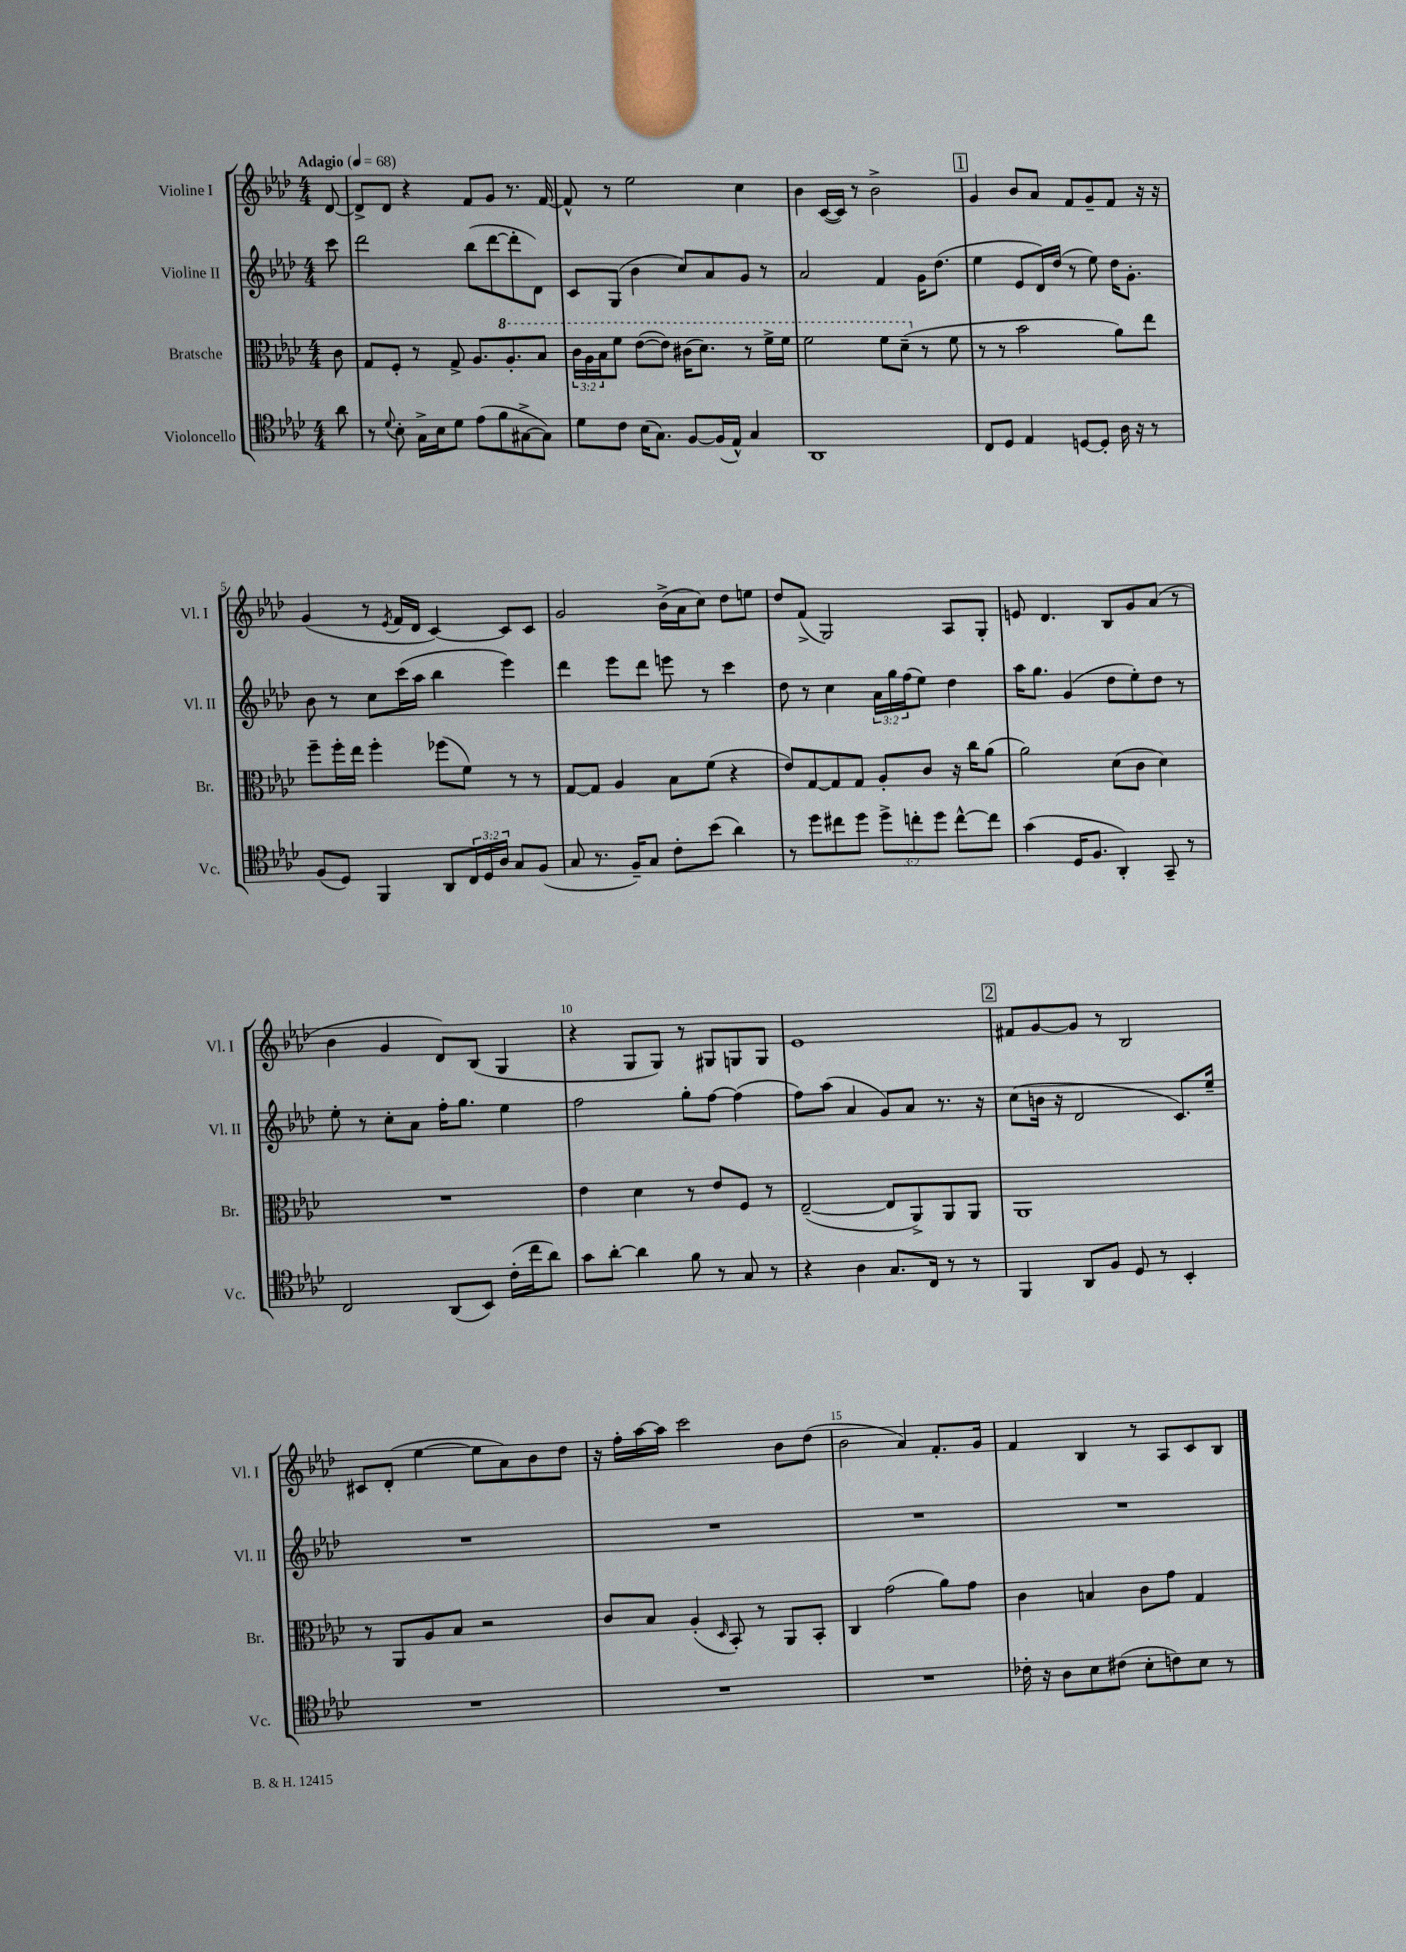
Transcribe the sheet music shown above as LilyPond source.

<<
\new StaffGroup <<
\new Staff = "s0" \with { instrumentName = "Violine I" shortInstrumentName = "Vl. I" } {
    \clef treble \key aes \major \numericTimeSignature \time 4/4 \partial 8 \tempo "Adagio" 4 = 68
    des'8~ |
    des'8-> des'8 r4 f'8 g'8 r8. f'16~ |
    f'8-^ r8 ees''2 c''4 |
    bes'4 c'16~( c'16) r8 bes'2-> |
    \mark \markup { \box "1" } g'4 bes'8 aes'8 f'8 g'8-- f'8 r16 r16 |
    g'4( r8 \acciaccatura { ees'8 } f'16 des'16 c'4~) c'8 c'8 |
    g'2 bes'16->( aes'16 c''8) des''8 e''8 |
    des''8 f'8->( g2) aes8 g8-. |
    e'8 des'4. bes8 g'8 aes'8( r8 |
    bes'4 g'4 des'8) bes8( g4 |
    r4 g8 g8) r8 gis8 g8 g8 |
    ees'1 |
    \mark \markup { \box "2" } fis'8 g'8~ g'8 r8 bes2 |
    cis'8 des'8-.( ees''4~ ees''8 aes'8) bes'8 des''8 |
    r16 f''16-. aes''16~ aes''16 c'''2 bes'8 des''8( |
    bes'2 aes'4) f'8.-. g'16 |
    f'4 bes4 r8 aes8 c'8 bes8 \bar "|." |
}
\new Staff = "s1" \with { instrumentName = "Violine II" shortInstrumentName = "Vl. II" } {
    \clef treble \key aes \major \numericTimeSignature \time 4/4 \override Staff.TupletNumber.text = #tuplet-number::calc-fraction-text \partial 8
    c'''8 |
    des'''2 bes''8( des'''8~ des'''8-. des'8) |
    c'8 g8( bes'4 c''8) aes'8 g'8 r8 |
    aes'2 f'4 g'16 des''8.( |
    \mark \markup { \box "1" } ees''4 ees'8 des'16) des''16( r8 ees''8) des''16 g'8.-. |
    bes'8 r8 c''8 c'''16( aes''16 bes''4 ees'''4) |
    des'''4 ees'''8 des'''8 e'''8 r8 c'''4 |
    des''8 r8 c''4 \tuplet 3/2 { aes'16 g''16 f''16( } ees''8) des''4 |
    aes''16 g''8. g'4( des''8 ees''8-.) des''8 r8 |
    ees''8-. r8 c''8-. aes'8 f''16-. g''8. ees''4 |
    f''2 g''8-. f''8~ f''4( |
    f''8) aes''8( aes'4 g'8) aes'8 r8. r16 |
    \mark \markup { \box "2" } c''8( b'16 r16 des'2 c'8.) ees''16-- |
    R1 |
    R1 |
    R1 |
    R1 \bar "|." |
}
\new Staff = "s2" \with { instrumentName = "Bratsche" shortInstrumentName = "Br." } {
    \clef alto \key aes \major \numericTimeSignature \time 4/4 \override Staff.TupletNumber.text = #tuplet-number::calc-fraction-text \partial 8
    c'8 |
    g8 f8-. r8 g8-> aes8. \ottava #1 aes'8.-. bes'8 |
    \tuplet 3/2 { c''16 aes'16 bes'16 } f''8 ees''8~( ees''8) cis''16( des''8.) r8 f''16-> f''16 |
    f''2 f''8 des''8--( \ottava #0 r8 f'8 |
    \mark \markup { \box "1" } r8 r8 bes'2 aes'8) ees''8 |
    f''8-- f''16-. ees''16 f''4-. fes''8( f'8) r8 r8 |
    g8~ g8 aes4 bes8 f'8( r4 |
    ees'8) g8~ g8 g8 aes8-. c'8 r16 c''16 aes'8( |
    aes'2) des'8( c'8 des'4) |
    R1 |
    ees'4 des'4 r8 ees'8 f8 r8 |
    ees2~--( ees8 aes,8->) aes,8 aes,8 |
    \mark \markup { \box "2" } aes,1 |
    r8 aes,8 aes8 bes8 r2 |
    c'8 bes8 aes4-.( \grace { des16 } bes,8-.) r8 aes,8 bes,8-. |
    c4 g'2( aes'8) g'8 |
    c'4 b4 c'8 g'8 g4 \bar "|." |
}
\new Staff = "s3" \with { instrumentName = "Violoncello" shortInstrumentName = "Vc." } {
    \clef tenor \key aes \major \numericTimeSignature \time 4/4 \override Staff.TupletNumber.text = #tuplet-number::calc-fraction-text \partial 8
    aes'8 |
    r8 \appoggiatura { des'8 } bes8-. g16-> bes16 des'8 ees'8( f'8 gis8~-> gis8) |
    des'8 c'8 bes16( g8.) f8~ f16( ees16-^) g4 |
    aes,1 |
    \mark \markup { \box "1" } c8 des8 ees4 d8~ d8-. aes16 r16 r8 |
    f8( des8) f,4 aes,8 \tuplet 3/2 { c16 des16 aes16 } g8 f8( |
    g8 r8. f16--) g8 c'8-. bes'8( aes'4) |
    r8 des''8 cis''8 des''8 \tuplet 3/2 { des''8-> c''8-. des''8 } c''8~-^ c''8 |
    g'4( des16 f8. aes,4-.) g,8-- r8 |
    c2 aes,8( bes,8) c'16-.( c''16 aes'8) |
    g'8 aes'8~-. aes'4 f'8 r8 g8 r8 |
    r4 aes4 g8. c16 r8 r8 |
    \mark \markup { \box "2" } f,4 aes,8 f8 des8 r8 bes,4-. |
    R1 |
    R1 |
    R1 |
    ces'16-. r16 aes8 bes8 cis'8( bes8-. c'8) bes8 r8 \bar "|." |
}
>>
>>
\layout { \context { \Score \override BarNumber.break-visibility = ##(#f #t #t) barNumberVisibility = #(every-nth-bar-number-visible 5) } }
